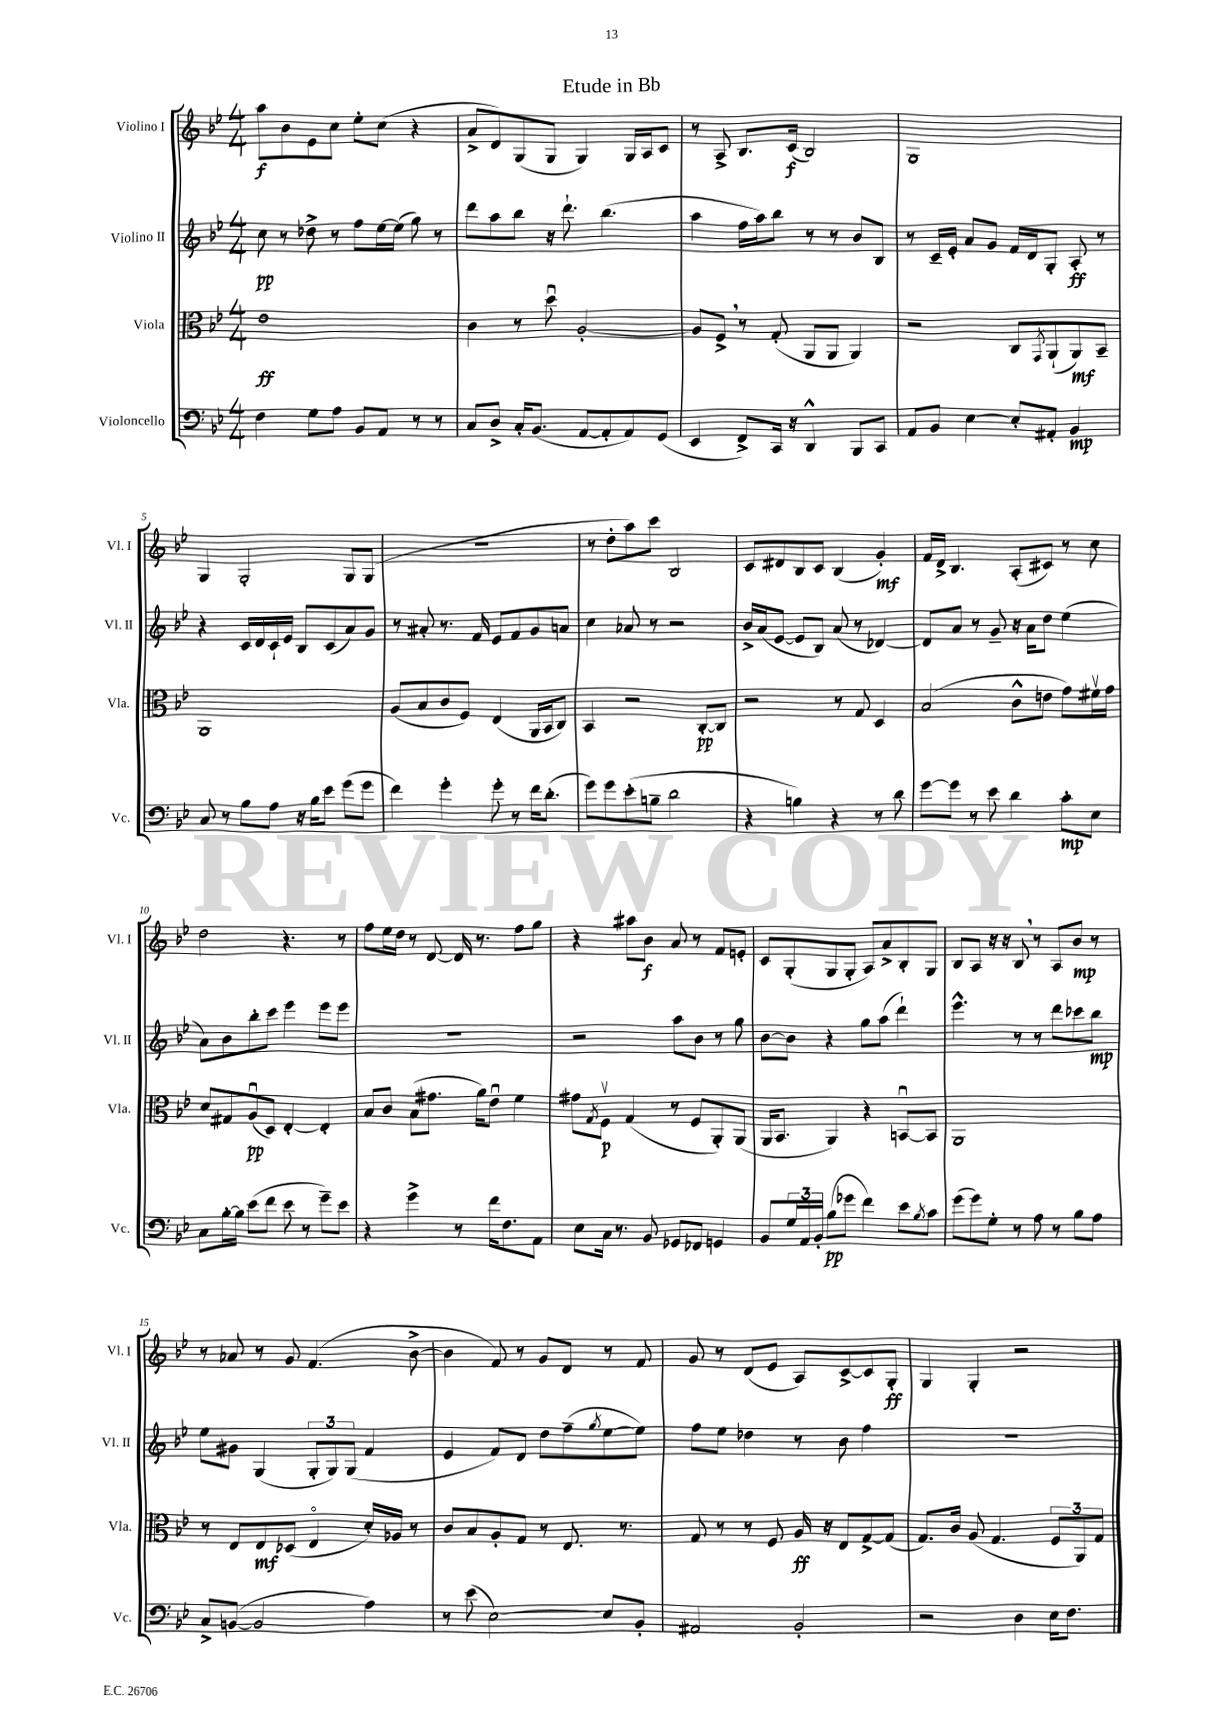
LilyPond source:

\header { title = "Etude in Bb" }
<<
\new StaffGroup <<
\new Staff = "s0" \with { instrumentName = "Violino I" shortInstrumentName = "Vl. I" } {
    \clef treble \key bes \major \numericTimeSignature \time 4/4
    a''8\f bes'8 ees'8 c''8 ees''8-. c''8( r4 |
    a'8-> d'8) g8( g8 g4) g16 a16 c'8 |
    r8 a8-> bes8. c'16\f( bes2) |
    g1 |
    g4 g2-. g8 g8( |
    R1 |
    r8 d''8-. a''8) c'''8 bes2 |
    c'8 dis'8 bes8 c'8 bes4( g'4-.\mf) |
    f'16 d'16-> bes4. a8-.( cis'8) r8 c''8 |
    d''2 r4. r8 |
    f''8 ees''16 d''16 r8 d'8~ d'16 r8. f''8 g''8 |
    r4 ais''8 bes'8\f a'8 r8 f'8 e'8-. |
    c'8 g8-.( g8 g8-. a8) a'8-> bes8-. g8 |
    bes8 a8 r16 r16 bes8 \breathe r8 a8 bes'8\mp r8 |
    r8 aes'8 r8 g'8 f'4.( bes'8~-> |
    bes'4 f'8) r8 g'8 d'8 r8 f'8 |
    g'8 r8 d'8( ees'8 a8) c'8~-> c'8 g8-.\ff |
    g4 g4-. r2 \bar "|." |
}
\new Staff = "s1" \with { instrumentName = "Violino II" shortInstrumentName = "Vl. II" } {
    \clef treble \key bes \major \numericTimeSignature \time 4/4
    c''8\pp r8 des''8-> r8 f''8 ees''16~ ees''16( g''8) r8 |
    d'''8 a''8 bes''8 r16 d'''8.-! bes''4.( |
    a''4 f''16 a''16) bes''8 r8 r8 bes'8 bes8 |
    r8 c'16-- ees'16-. a'8 g'8 f'16 d'16 g8-. a8-.\ff r8 |
    r4 c'16 d'16 c'16-! ees'16 bes8 c'8( a'8) g'8 |
    r8 ais'8-. r8. f'16 ees'8 f'8 g'8 a'8 |
    c''4 aes'8 r8 r2 |
    bes'16-> a'16( ees'8~ ees'8 bes8) a'8( r8 des'4~) |
    des'8 a'8 r8 g'8-- r16 a'16 d''8 ees''4( |
    a'8) bes'8 bes''8-. c'''8 ees'''4 ees'''8 ees'''8 |
    R1 |
    r2 a''8 bes'8 r8 g''8 |
    bes'8~ bes'8 r4 g''8 a''8( d'''4-!) |
    ees'''4.-^ r8 r8 d'''8 ces'''8 bes''8\mp |
    ees''8 gis'8 g4( \tuplet 3/2 { g8-. g8) g8( } f'4 |
    ees'4 f'8) d'8 d''8 f''8--( \acciaccatura { g''8 } ees''8~ ees''8) |
    f''8 ees''8 des''4 r8 bes'8 f''4 |
    R1 \bar "|." |
}
\new Staff = "s2" \with { instrumentName = "Viola" shortInstrumentName = "Vla." } {
    \clef alto \key bes \major \numericTimeSignature \time 4/4
    ees'1\ff |
    c'4 r8 d''8\downbow a2~-. |
    a8 f8-> \breathe r8 g8-.( a,8 a,8 a,4) |
    r2 c8 \acciaccatura { g,8 } a,8-!( a,8\mf) bes,8-- |
    a,1 |
    a8( bes8 c'8 f8) ees4( a,16 bes,16 c8) |
    bes,4 r2 c8~-.\pp c8 |
    r2 r8 g8 d4 |
    bes2( c'8-^ e'8 g'8) fis'16\upbow g'16 |
    d'8 gis8 a8\downbow\pp( d8) ees4~-. ees4-. |
    bes8 c'8 bes8( gis'8. a'16) ees'8\downbow f'4 |
    gis'8 \acciaccatura { g8 } f8\upbow\p g4( r8 f8 a,8-.) a,8( |
    a,16 bes,8. a,4) r4 b,8~\downbow b,8 |
    a,1 |
    r8 ees8 ees8\mf des8( ees4\flageolet d'16-.) aes16 r8 |
    c'8 bes8 a8-. g8 r8 ees8. r8. |
    g8 r8 r8 f8 a16\ff r16 ees8 g8~-> g8( |
    g8.) c'16 a8( g4. \tuplet 3/2 { f8 a,8) g8 } \bar "|." |
}
\new Staff = "s3" \with { instrumentName = "Violoncello" shortInstrumentName = "Vc." } {
    \clef bass \key bes \major \numericTimeSignature \time 4/4
    f4 g8 a8 bes,8 a,8 r8 r8 |
    c8 d8-> c16-. bes,8.( a,8~ a,8-. a,8) g,8( |
    ees,4 f,8->) c,16 r16 d,4-^ bes,,8 c,8 |
    a,8 bes,8 ees4~ ees8-. ais,8-. bes,4\mp |
    c8 r8 bes8 a8 r16 bes16 ees'8 g'8( g'8 |
    f'4) g'4-. g'8-. r8 f'16 d'8.-.( |
    g'8) g'8 ees'8-.( b8-- d'2 |
    r4 b4) r4 r8 d'8 |
    g'8~ g'8 r8 ees'8 d'4 c'8-.\mp ees8 |
    c8 bes16~-. bes16 ees'8( f'8 ees'8 r8 g'8--) ees'8 |
    r4 g'4-> r8 f'16 f8. a,8 |
    ees8 c16 r8. bes,8 ges,8 fes,8 g,4 |
    bes,8 \tuplet 3/2 { g16 a,16 bes,16-. } bes8\pp( ges'8 f'4) ees'8 \acciaccatura { bes8 } c'8 |
    g'8( g'8) g8-. r8 a8 r8 bes8 a8 |
    c8-> b,8~( b,2 a4) |
    r8 ees'8( ees2~) ees8 bes,8-. |
    ais,2 bes,2-. |
    r2 d4 ees16 f8. \bar "|." |
}
>>
>>
